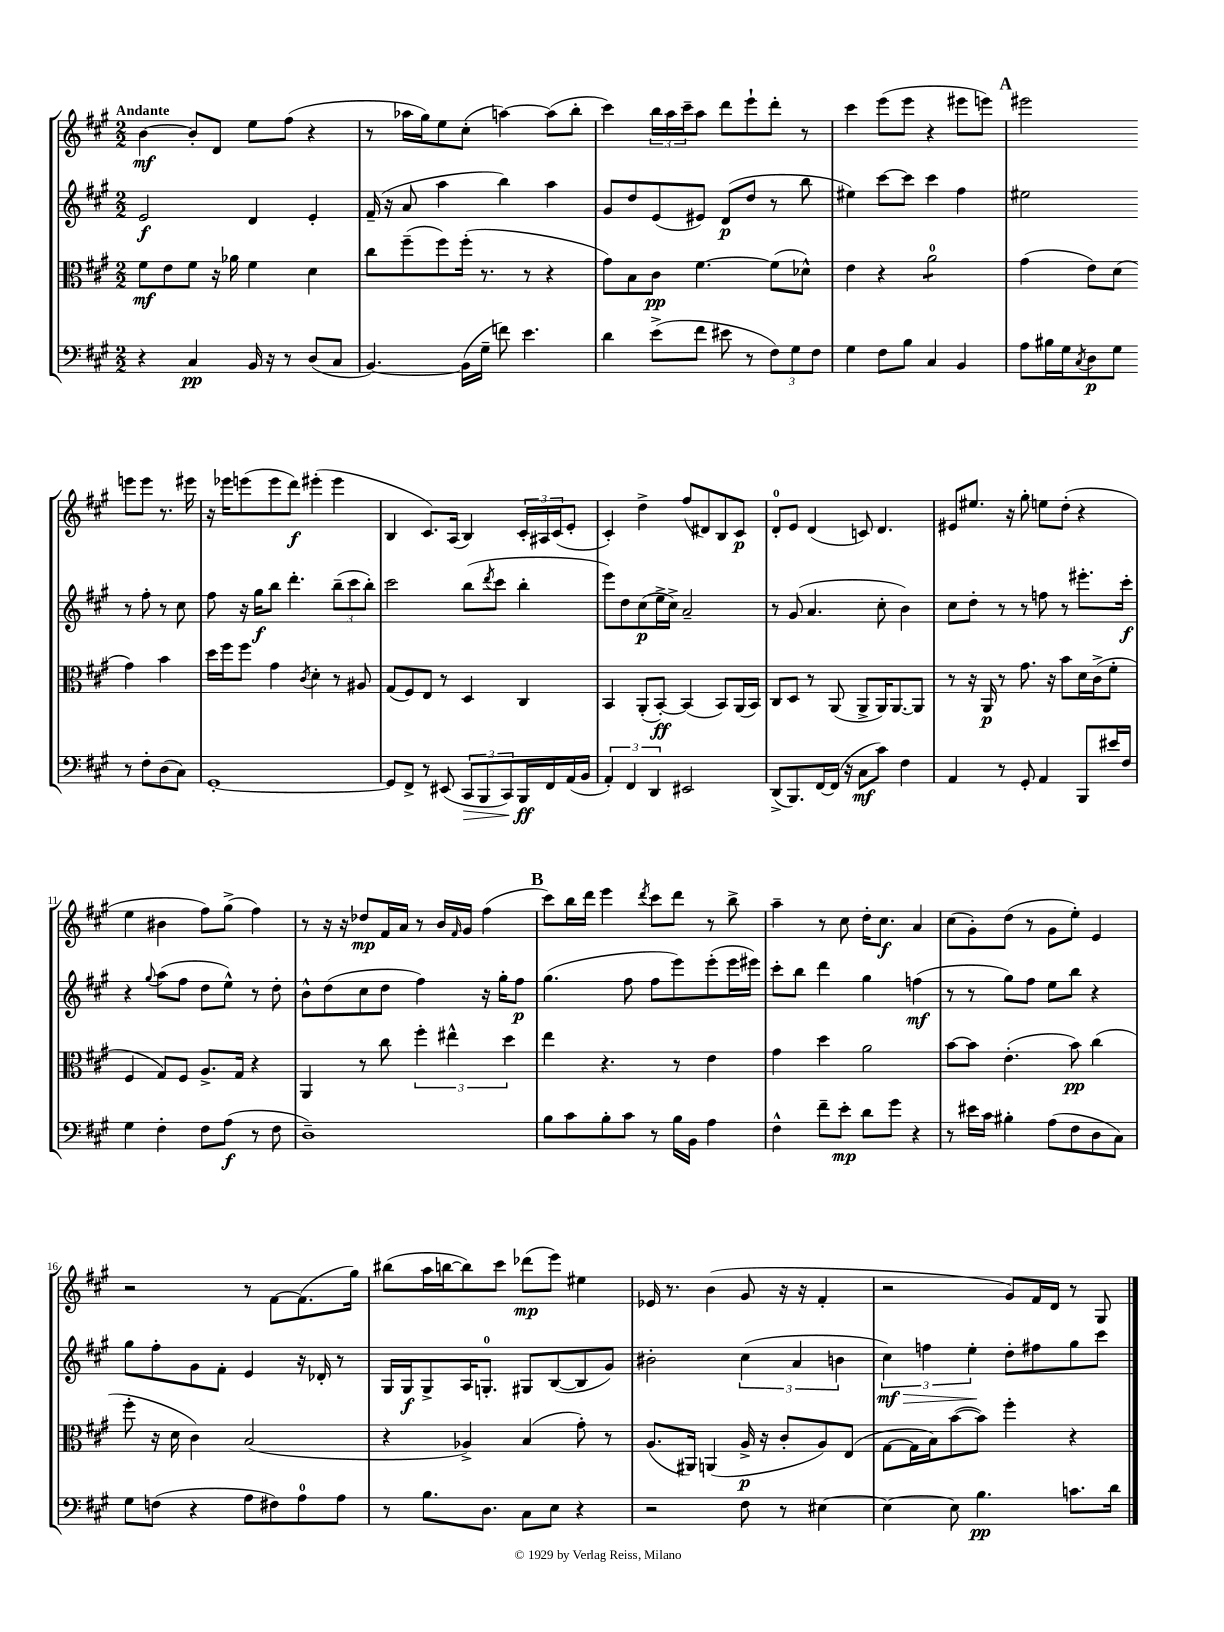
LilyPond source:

<<
\new StaffGroup <<
\new Staff = "s0" {
    \clef treble \key a \major \numericTimeSignature \time 2/2 \tempo "Andante"
    b'4~\mf b'8-. d'8 e''8 fis''8( r4 |
    r8 aes''16 gis''16) e''8 cis''8-.( a''4~) a''8( b''8-. |
    cis'''4) \tuplet 3/2 { b''16 a''16 cis'''16-- } a''8 d'''8 e'''8-! d'''8-. r8 |
    cis'''4 e'''8( e'''8 r4 eis'''8 e'''8) |
    \mark \markup { \bold "A" } eis'''2 e'''8 e'''8 r8. eis'''16 |
    r16 ees'''16 e'''8( e'''8 d'''8\f) eis'''4-.( eis'''4 |
    b4 cis'8.) a16( b4) \tuplet 3/2 { cis'16-. ais16 cis'16( } e'8-. |
    cis'4-.) d''4-> fis''8( dis'8) b8 cis'8\p |
    d'8-0-. e'8 d'4( c'8) d'4. |
    eis'8 eis''8. r16 gis''8-. e''8 d''8-.( r4 |
    e''4 bis'4 fis''8) gis''8->( fis''4) |
    r8 r16 r16 des''8\mp fis'16 a'16 r8 b'16 \grace { fis'16 } gis'16 fis''4( |
    \mark \markup { \bold "B" } cis'''8) b''16 d'''16 e'''4 \acciaccatura { d'''8 } cis'''8 d'''8 r8 b''8-> |
    a''4-- r8 cis''8 d''16-. cis''8.\f a'4 |
    cis''8( gis'8-.) d''8( r8 gis'8 e''8-.) e'4 |
    r2 r8 fis'8~ fis'8.( gis''16) |
    bis''8( a''16 b''16~ b''8) cis'''8 des'''8\mp( e'''8) eis''4 |
    ees'16 r8. b'4( gis'8 r16 r16 fis'4-. |
    r2 gis'8) fis'16 d'16 r8 gis8 \bar "|." |
}
\new Staff = "s1" {
    \clef treble \key a \major \numericTimeSignature \time 2/2
    e'2\f d'4 e'4-. |
    fis'16--( r16 a'8 a''4 b''4) a''4 |
    gis'8 d''8 e'8( eis'8) d'8\p( d''8 r8 b''8 |
    eis''4) cis'''8~ cis'''8 cis'''4 fis''4 |
    \mark \markup { \bold "A" } eis''2 r8 fis''8-. r8 cis''8 |
    fis''8 r16 gis''16\f b''8 d'''4.-. \tuplet 3/2 { b''8--( cis'''8 b''8-.) } |
    cis'''2 b''8( \acciaccatura { d'''8 } cis'''8 b''4-. |
    e'''8) d''8 cis''8\p( e''16-> cis''16->) a'2-- |
    r8 gis'8( a'4. cis''8-. b'4) |
    cis''8 d''8-. r8 r8 f''8 r8 eis'''8.-. cis'''16-.\f |
    r4 \appoggiatura { gis''8 } a''8( fis''8 d''8 e''8-^) r8 d''8-. |
    b'8-^ d''8( cis''8 d''8 fis''4) r16 gis''16-. fis''8\p |
    \mark \markup { \bold "B" } gis''4.( fis''8 fis''8 e'''8) e'''8-.( e'''16 eis'''16) |
    cis'''8-. b''8 d'''4 gis''4 f''4\mf( |
    r8 r8 gis''8) fis''8 e''8 b''8 r4 |
    gis''8 fis''8-. gis'8 fis'8-. e'4 r16 des'16-. r8 |
    gis16 gis16\f gis8-> a16 g8.-0-. gis8 b8~( b8 gis'8) |
    bis'2-. \tuplet 3/2 { cis''4( a'4 b'4 } |
    \tuplet 3/2 { cis''4\mf\>) f''4 e''4-.\! } d''8-. fis''8 gis''8 cis'''8 \bar "|." |
}
\new Staff = "s2" {
    \clef alto \key a \major \numericTimeSignature \time 2/2
    fis'8\mf e'8 fis'8 r16 aes'16 fis'4 d'4 |
    cis''8 fis''8--( fis''8) fis''16-.( r8. r8 r4 |
    gis'8) b8 cis'8\pp fis'4.~ fis'8( des'8-^) |
    e'4 r4 a'2:8-0 |
    \mark \markup { \bold "A" } gis'4( e'8) d'8( gis'4) b'4 |
    d''16 fis''16 fis''8 gis'4 \acciaccatura { cis'8 } d'4-. r8 ais8 |
    gis8( fis8) e8 r8 d4 cis4 |
    b,4 a,8-.( b,8~-.\ff) b,4( b,8) a,16( b,16) |
    cis8 d8 r8 a,8( a,8-> a,16) a,8.~ a,8 |
    r8 r16 a,16\p r8 gis'8. r16 b'8 d'16 cis'16->( fis'8-. |
    fis4 gis8) fis8 a8.-> gis16 r4 |
    a,4 r8 cis''8 \tuplet 3/2 { fis''4-. eis''4-^ d''4 } |
    \mark \markup { \bold "B" } e''4 r4. r8 e'4 |
    gis'4 d''4 a'2 |
    b'8~ b'8 e'4.-.( b'8\pp) cis''4( |
    fis''8-. r16 d'16 cis'4) b2( |
    r4 aes4->) b4( gis'8-.) r8 |
    a8.( ais,16) a,4( a16->\p r16 cis'8-. a8) e8( |
    gis8~ gis16 b16) b'8~( b'8) fis''4-. r4 \bar "|." |
}
\new Staff = "s3" {
    \clef bass \key a \major \numericTimeSignature \time 2/2
    r4 cis4\pp b,16 r16 r8 d8( cis8 |
    b,4.~) b,16( gis16-- f'8) e'4. |
    d'4 e'8->( fis'8 eis'8 r8 \tuplet 3/2 { fis8) gis8 fis8 } |
    gis4 fis8 b8 cis4 b,4 |
    \mark \markup { \bold "A" } a8 bis16 gis16 \acciaccatura { cis8 } d8\p gis8 r8 fis8-. d8( cis8) |
    gis,1~-. |
    gis,8 fis,8-> r8 eis,8( \tuplet 3/2 { cis,8\> b,,8 cis,8) } b,,16\ff\! fis,16 a,16( b,16 |
    \tuplet 3/2 { a,4-.) fis,4 d,4 } eis,2 |
    d,8->( b,,8.) fis,16~ fis,16( r16 cis8\mf cis'8) fis4 |
    a,4 r8 gis,8-. a,4 b,,8 eis'16 fis16 |
    gis4 fis4-. fis8 a8\f( r8 fis8 |
    d1--) |
    \mark \markup { \bold "B" } b8 cis'8 b8-. cis'8 r8 b16 b,16 a4 |
    fis4-^ fis'8-- e'8-.\mp d'8 gis'8 r4 |
    r8 eis'16 cis'16 bis4-. a8( fis8 d8 cis8) |
    gis8 f8( r4 a8 fis8) a8-0 a8 |
    r8 b8. d8. cis8 e8 r4 |
    r2 fis8 r8 eis4~ |
    eis4~ eis8 b4.\pp c'8. d'16 \bar "|." |
}
>>
>>
